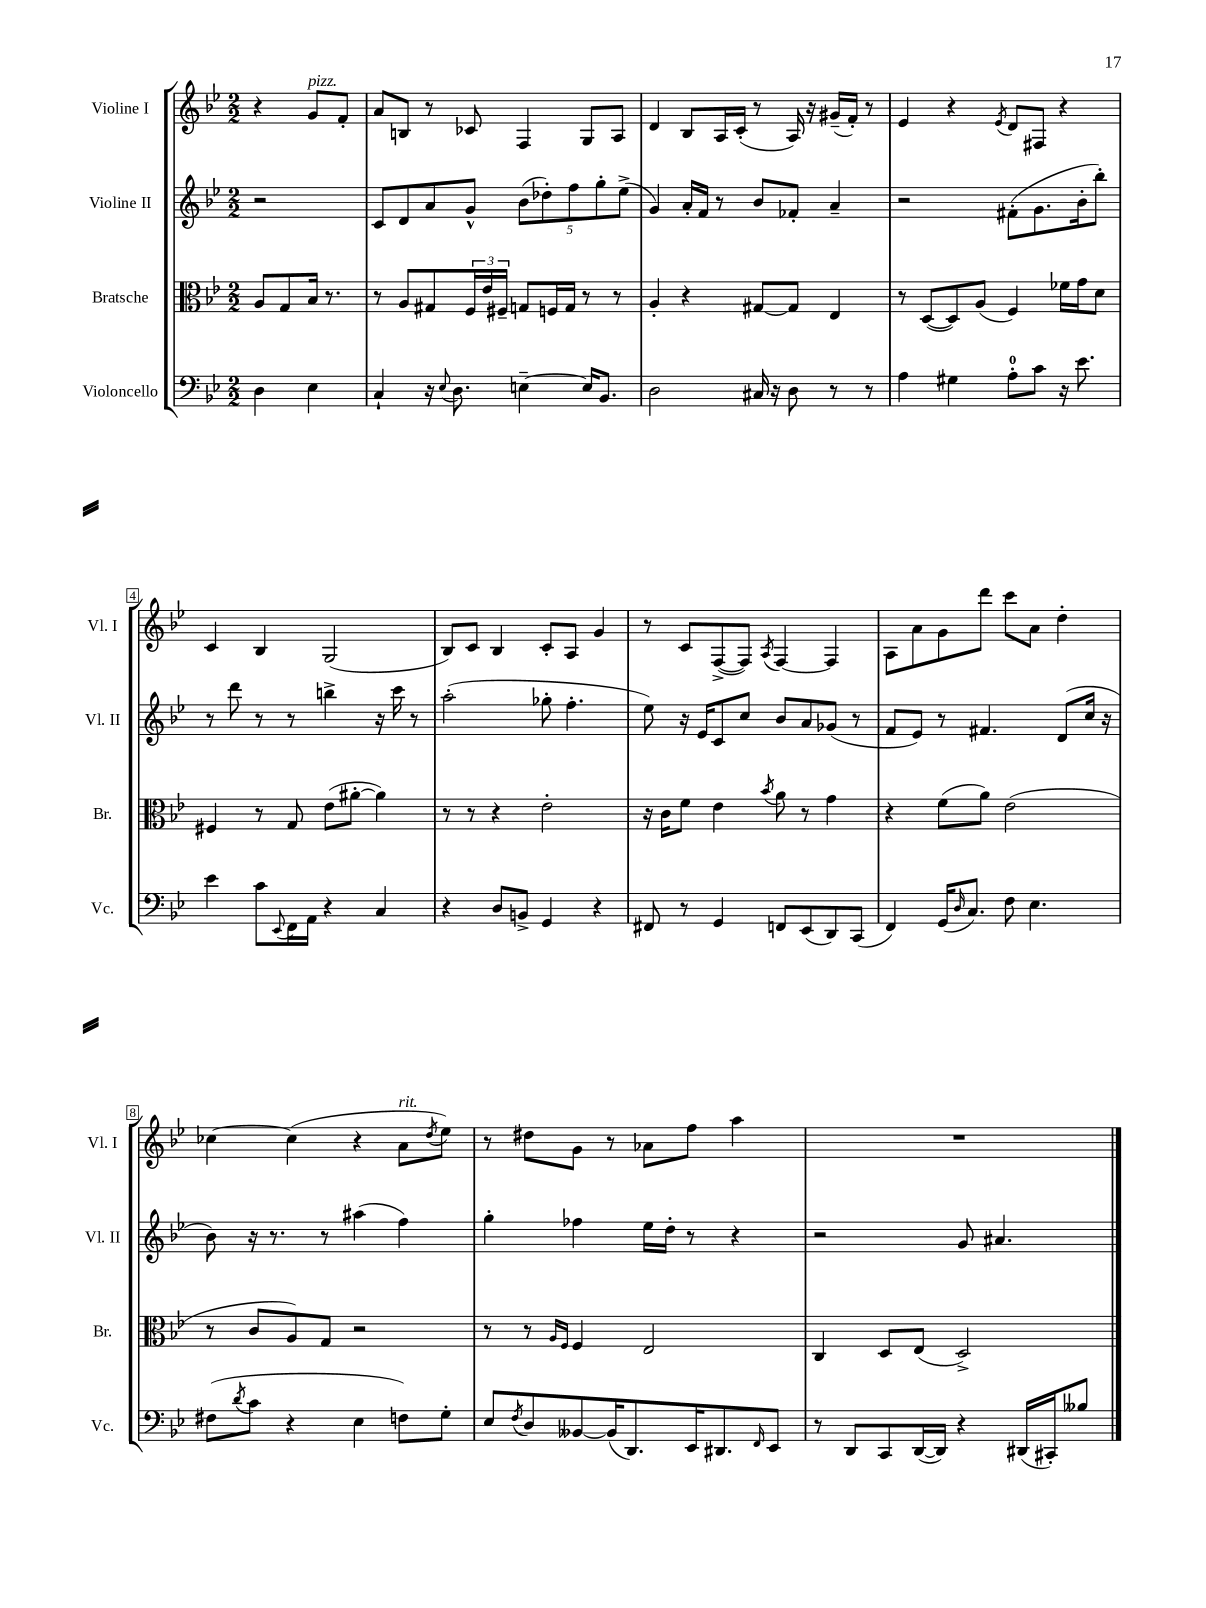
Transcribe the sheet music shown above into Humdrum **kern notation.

**kern	**kern	**kern	**kern
*part4	*part3	*part2	*part1
*staff4	*staff3	*staff2	*staff1
*I"Violoncello	*I"Bratsche	*I"Violine II	*I"Violine I
*I'Vc.	*I'Br.	*I'Vl. II	*I'Vl. I
*clefF4	*clefC3	*clefG2	*clefG2
*k[b-e-]	*k[b-e-]	*k[b-e-]	*k[b-e-]
*M2/2	*M2/2	*M2/2	*M2/2
=	=	=	=
4D\	8A/L	2r	4r
.	8G/	.	.
!	!	!	!LO:TX:a:i:t=pizz.
4E-\	16B-/Jk	.	8g/L
.	8.r	.	.
.	.	.	8f'/J
=1	=1	=1	=1
4C`/	8r	8c/L	8a/L
.	8A/L	8d/	8Bn/J
16r	8G#X/	8a/	8r
8qqE-/	.	.	.
8.D\	.	.	.
.	24F/L	8g^^/J	8c-X/
.	24e-/	.	.
.	24F#X~/JJ	.	.
[4En~\	8Gn/L	(10b-\L	4F/
.	.	10dd-X'\)	.
.	16Fn/L	.	.
.	16G/JJ	.	.
.	.	10ff\	.
16E/KL]	8r	.	8G/L
.	.	10gg'\	.
8.BB-/J	.	.	.
.	8r	.	8A/J
.	.	(10ee-^\J	.
=2	=2	=2	=2
2D\	4A'/	4g/)	4d/
.	4r	16a'/LL	8B-/L
.	.	16f/JJ	.
.	.	8r	16A/L
.	.	.	(16c'/JJ
16C#X/	[8G#X/L	8b-/L	8r
16r	.	.	.
8D\	8G#/J]	8f-X'/J	16A/)
.	.	.	16r
8r	4E-/	4a~/	(16g#X~/LL
.	.	.	16f'/JJ)
8r	.	.	8r
=3	=3	=3	=3
4A\	8r	2r	4e-/
.	([8D/L	.	.
4G#X\	8D/])	.	4r
.	(8A/J	.	.
.	.	.	8qe-/
8A'\L	4F/)	(8f#X'\L	8d/L
8c\J	.	8.g\	8F#X/J
16r	16f-X\LL	.	4r
8.e-\	16g\J	16b-'\k	.
.	8d\J	8bb-'\J)	.
!!LO:LB:g=z
=4	=4	=4	=4
4e-\	4F#X/	8r	4c/
.	.	8ddd\	.
8c\L	8r	8r	4B-/
8qqEE-/	.	.	.
16FF\L	8G/	8r	.
16AA\JJ	.	.	.
4r	(8e-\L	4bbn^\	(2G/
.	[8a#X'\J	.	.
4C/	4a#\])	16r	.
.	.	16ccc\	.
.	.	8r	.
=5	=5	=5	=5
4r	8r	(2aa'\	8B-/L)
.	8r	.	8c/J
8D/L	4r	.	4B-/
8BBn^/J	.	.	.
4GG/	2e-'\	8gg-X'\	8c'/L
.	.	4.ff'\	8A/J
4r	.	.	4g/
=6	=6	=6	=6
8FF#X/	16r	8ee-\)	8r
.	16c\KL	.	.
8r	8f\J	16r	8c/L
.	.	16e-/KL	.
4GG/	4e-\	8c/	([8F^/
.	.	8cc/J	8F/J])
.	8qb-/	.	8qA/
8FFn/L	8a\	8b-/L	[4F/
(8EE-/	8r	8a/	.
8DD/)	4g\	(8g-X/J	4F/]
(8CC/J	.	8r	.
=7	=7	=7	=7
4FF/)	4r	8f/L	8A\L
.	.	8e-/J)	8a\
(16GG/KL	(8f\L	8r	8g\
16qqD/	.	.	.
8.C/J)	.	.	.
.	8a\J)	4.f#X/	8ddd\J
8F\	(2e-\	.	8ccc\L
4.E-\	.	.	8a\J
.	.	(8d/L	4dd'\
.	.	16cc/Jk	.
.	.	16r	.
!!LO:LB:g=z
=8	=8	=8	=8
(8F#X\L	8r	8b-\)	[4cc-X\
8qd/	.	.	.
8c\J	8c/L	16r	.
.	.	8.r	.
4r	8A/)	.	(4cc-\]
.	8G/J	8r	.
4E-\	2r	(4aa#X\	4r
!	!	!	!LO:TX:a:i:t=rit.
8Fn\L)	.	4ff\)	8a\L
.	.	.	8qdd/
8G'\J	.	.	8ee-\J)
=9	=9	=9	=9
8E-/L	8r	4gg'\	8r
8qF/	.	.	.
8D/	8r	.	8dd#X\L
.	16qqA/LL	.	.
.	16qqF/JJ	.	.
[8BB--X/	4F/	4ff-X\	8g\J
(16BB--/K]	.	.	8r
8.DD/)	.	.	.
.	2E-/	16ee-\LL	8a-X\L
.	.	16dd'\JJ	.
16EE-/K	.	8r	8ff\J
8.DD#X/	.	.	.
.	.	4r	4aa\
16qqFF/	.	.	.
8EE-/J	.	.	.
=10	=10	=10	=10
8r	4C/	2r	1r
8DD/L	.	.	.
8CC/	8D/L	.	.
([16DD/L	(8E-/J	.	.
16DD/JJ])	.	.	.
4r	2D^/)	8g/	.
.	.	4.a#X/	.
(16DD#X/LL	.	.	.
16CC#X'/J)	.	.	.
8B--X/J	.	.	.
==	==	==	==
*-	*-	*-	*-
